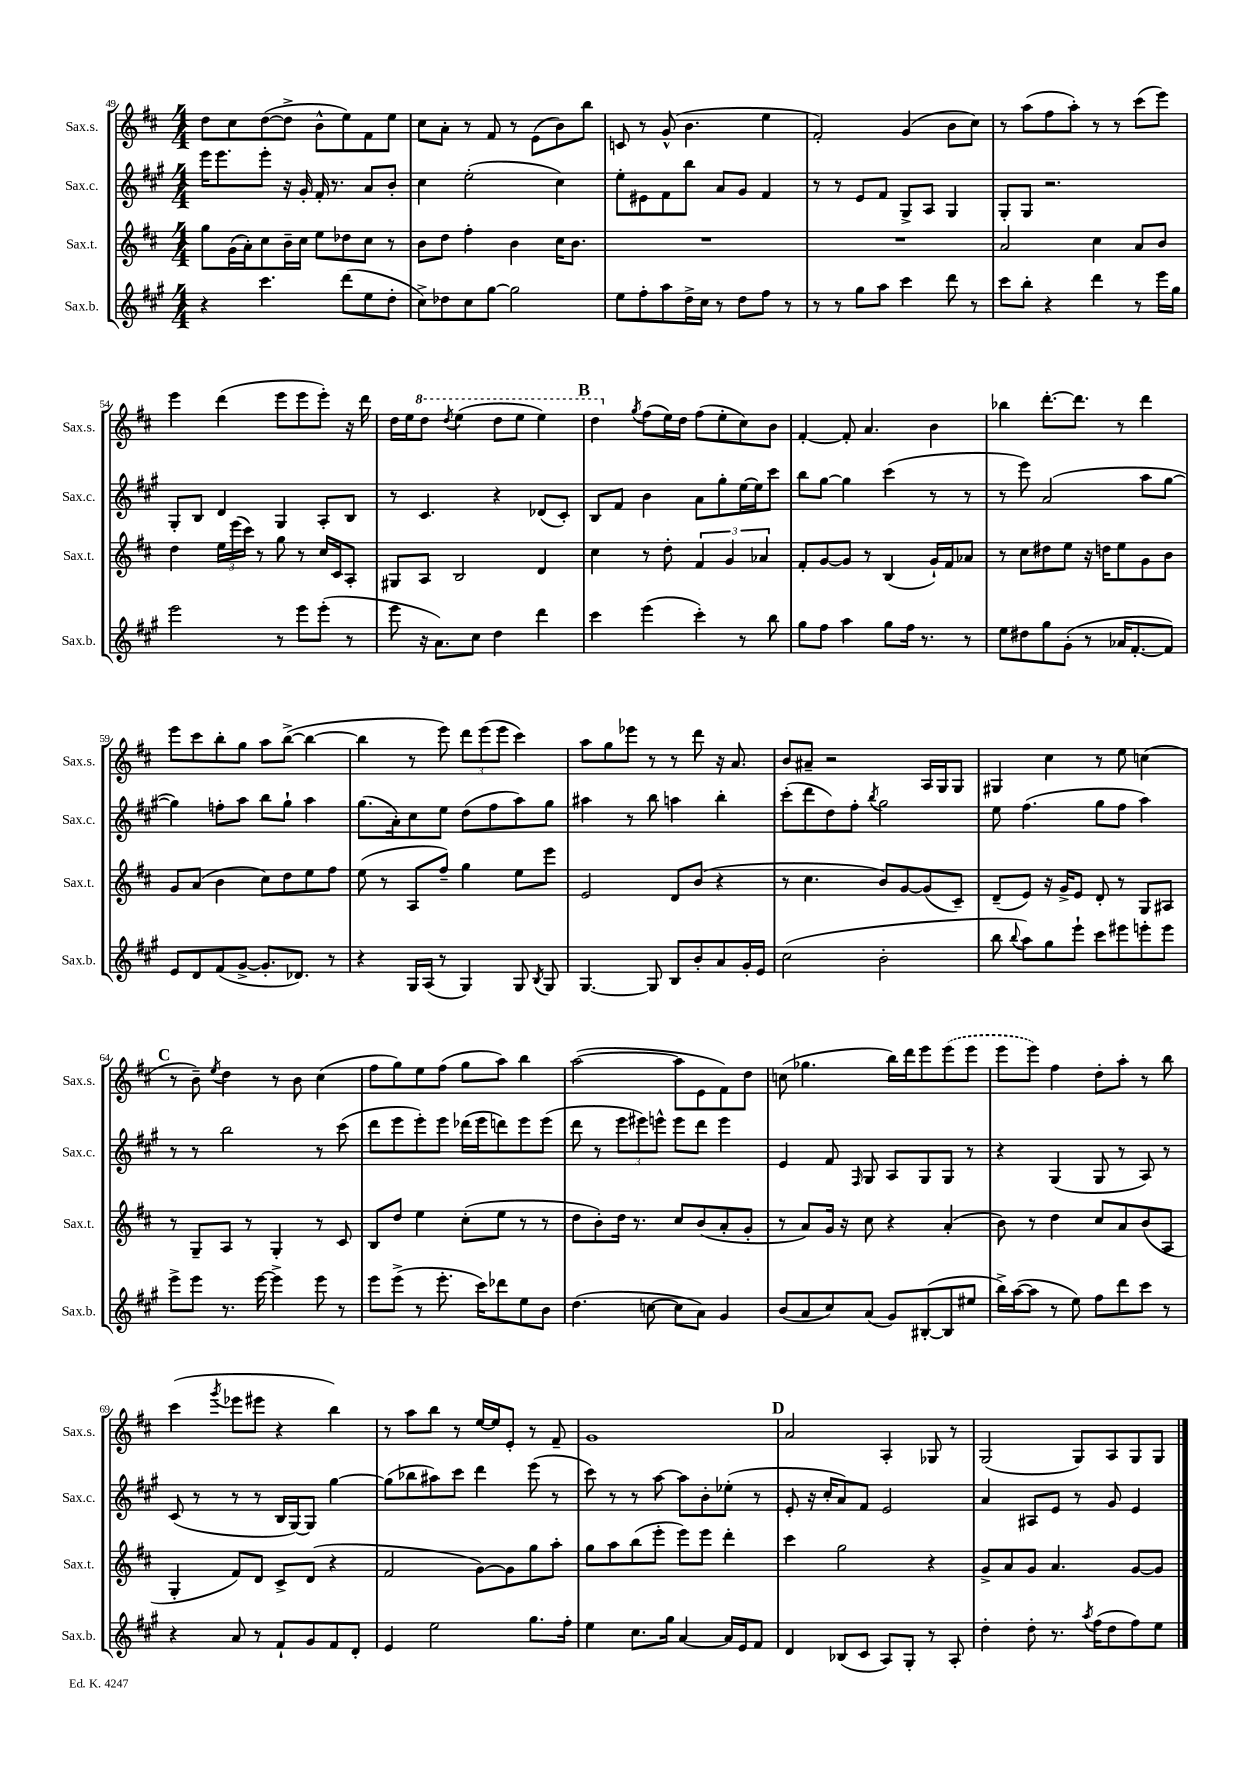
<<
\new StaffGroup <<
\new Staff = "s0" \with { instrumentName = "Sax.s." shortInstrumentName = "Sax.s." } {
    \clef treble \key d \major \numericTimeSignature \time 4/4
    \autoBeamOff d''8[ cis''8 d''8~( d''8]-> b'8[-^ e''8) fis'8 e''8] |
    cis''8[ a'8]-. r8 fis'8 r8 e'8[( b'8) b''8] |
    c'8 r8 g'8-^( b'4. e''4 |
    fis'2-.) g'4( b'8[ cis''8]) |
    r8 a''8[( fis''8 a''8]-.) r8 r8 cis'''8[( e'''8]) |
    e'''4 d'''4( e'''8[ e'''8 e'''8]-.) r16 d'''16 |
    d''16[ e''16 \ottava #1 d'''8] \acciaccatura { d'''8 } e'''4( d'''8[ e'''8] e'''4) |
    \mark \markup { \bold "B" } d'''4 \ottava #0 \acciaccatura { g''8 } fis''8[( e''16) d''16] fis''8[( e''8-. cis''8) b'8] |
    fis'4~-. fis'8-. a'4. b'4 |
    bes''4 d'''8.[~-. d'''8.] r8 d'''4 |
    e'''8[ cis'''8 b''8-. g''8] a''8[ b''8]~->( b''4~ |
    b''4 r8 e'''8) \tuplet 3/2 { d'''8[ e'''8( e'''8] } cis'''4) |
    a''8[ g''8 ees'''8] r8 r8 d'''8 r16 a'8. |
    b'8[ ais'8]-- r2 a16[ g16 g8] |
    gis4 cis''4 r8 e''8 c''4( |
    \mark \markup { \bold "C" } r8 b'8--) \acciaccatura { e''8 } d''4 r8 b'8 cis''4( |
    fis''8[ g''8) e''8 fis''8]( g''8[ a''8]) b''4 |
    a''2~( a''8[ e'8 fis'8) d''8] |
    c''8( ges''4. b''16[) d'''16 e'''8 \once \slurDashed e'''8( e'''8] |
    e'''8[ e'''8]) fis''4 d''8[-. a''8]-. r8 b''8 |
    cis'''4( \acciaccatura { g'''8 } ees'''8[ eis'''8] r4 b''4) |
    r8 a''8[ b''8] r8 e''16[~ e''16 e'8]-. r8 fis'8-- |
    g'1 |
    \mark \markup { \bold "D" } a'2 a4-. ges8 r8 |
    g2( g8[) a8 g8 g8] \bar "|." |
}
\new Staff = "s1" \with { instrumentName = "Sax.c." shortInstrumentName = "Sax.c." } {
    \clef treble \key a \major \numericTimeSignature \time 4/4
    \autoBeamOff e'''16[ e'''8. e'''8]-. r16 gis'16-. fis'16-. r8. a'8[ b'8]-. |
    cis''4 e''2-.( cis''4) |
    e''8[-. eis'8 fis'8 b''8] a'8[ gis'8] fis'4 |
    r8 r8 e'8[ fis'8] gis8[-> a8] gis4 |
    gis8[-. gis8] r2. |
    gis8[-. b8] d'4 gis4 a8[-. b8] |
    r8 cis'4. r4 des'8[( cis'8]-.) |
    \mark \markup { \bold "B" } b8[ fis'8] b'4 a'8[ gis''8-. e''16~ e''16 cis'''8] |
    b''8[ gis''8]~ gis''4 cis'''4( r8 r8 |
    r8 e'''8) a'2( a''8[ gis''8]~ |
    gis''4) f''8[-. a''8] b''8[ gis''8]-! a''4 |
    gis''8.[( a'16-.) cis''8 e''8] d''8[( fis''8 a''8) gis''8] |
    ais''4 r8 b''8 a''4 b''4-. |
    cis'''8[-.( d'''8 d''8) fis''8]-. \acciaccatura { b''8 } gis''2 |
    e''8 fis''4.( gis''8[ fis''8] a''4) |
    \mark \markup { \bold "C" } r8 r8 b''2 r8 cis'''8( |
    d'''8[ e'''8 e'''8-.) e'''8] des'''16[( e'''16 d'''8) e'''8 e'''8]( |
    d'''8 r8 \tuplet 3/2 { e'''8[ eis'''8) e'''8]-^ } e'''8[ d'''8] e'''4 |
    e'4 fis'8 \grace { fis16 } gis8 a8[ gis8 gis8] r8 |
    r4 gis4( gis8 r8 a8) r8 |
    cis'8( r8 r8 r8 b16[ gis16~) gis8] gis''4~ |
    gis''8[( bes''8 ais''8) cis'''8] d'''4 e'''8( r8 |
    cis'''8) r8 r8 a''8~ a''8[ b'8-. ees''8]-.( r8 |
    \mark \markup { \bold "D" } e'8-. r16 cis''16[-. a'8) fis'8] e'2 |
    a'4 ais8[ e'8] r8 gis'8 e'4 \bar "|." |
}
\new Staff = "s2" \with { instrumentName = "Sax.t." shortInstrumentName = "Sax.t." } {
    \clef treble \key d \major \numericTimeSignature \time 4/4
    \autoBeamOff g''8[ g'16( a'16-.) cis''8 b'16-- cis''16] e''8[ des''8 cis''8] r8 |
    b'8[ d''8] fis''4-. b'4 cis''16[ b'8.] |
    R1 |
    R1 |
    a'2 cis''4 a'8[ b'8] |
    d''4 \tuplet 3/2 { e''16[ e'''16( cis'''16]) } r8 g''8 r8 cis''16[ cis'16 a8]-. |
    gis8[ a8] b2 d'4 |
    \mark \markup { \bold "B" } cis''4 r8 d''8-. \tuplet 3/2 { fis'4 g'4 aes'4 } |
    fis'8[-. g'8~ g'8] r8 b4( g'16[-!) fis'16 aes'8] |
    r8 cis''8[ dis''8 e''8] r16 d''16[ e''8 g'8 b'8] |
    g'8[ a'8]( b'4 cis''8[) d''8 e''8 fis''8] |
    e''8( r8 a8[ fis''8]--) g''4 e''8[ e'''8] |
    e'2 d'8[ b'8]( r4 |
    r8 cis''4. b'8[) g'8~ g'8( cis'8]--) |
    d'8[--( e'8]) r16 g'16[-> e'8] d'8-. r8 g8[ ais8] |
    \mark \markup { \bold "C" } r8 g8[-- a8] r8 g4-. r8 cis'8 |
    b8[ d''8] e''4 cis''8[-.( e''8] r8 r8 |
    d''8[ b'8-.) d''16] r8. cis''8[ b'8( a'8-. g'8]-. |
    r8 a'8[) g'16] r16 cis''8 r4 a'4-.( |
    b'8) r8 d''4 cis''8[ a'8 b'8( a8] |
    g4-. fis'8[) d'8] cis'8[-> d'8]( r4 |
    fis'2 g'8[~) g'8 g''8 a''8]-. |
    g''8[ a''8 b''8( e'''8]-. e'''8[) e'''8] d'''4-. |
    \mark \markup { \bold "D" } cis'''4 g''2 r4 |
    g'8[-> a'8 g'8] a'4. g'8[~ g'8] \bar "|." |
}
\new Staff = "s3" \with { instrumentName = "Sax.b." shortInstrumentName = "Sax.b." } {
    \clef treble \key a \major \numericTimeSignature \time 4/4
    \autoBeamOff r4 cis'''4. d'''8[( e''8 d''8]-. |
    cis''8[->) des''8 cis''8 gis''8]~ gis''2 |
    e''8[ fis''8-. a''8 d''16-> cis''16] r8 d''8[ fis''8] r8 |
    r8 r8 gis''8[ a''8] cis'''4 d'''8 r8 |
    cis'''8[ b''8]-. r4 d'''4 r8 e'''16[ gis''16] |
    e'''2 r8 e'''8[ e'''8]-.( r8 |
    e'''8 r16 a'8.[) cis''8] d''4 d'''4 |
    \mark \markup { \bold "B" } cis'''4 e'''4( cis'''4-.) r8 b''8 |
    gis''8[ fis''8] a''4 gis''8[ fis''16] r8. r8 |
    e''8[ dis''8 gis''8 gis'8]-.( r8 aes'16[ fis'8.~-. fis'8]) |
    e'8[ d'8 fis'8( gis'8]~-> gis'8.[-. des'8.]) r8 |
    r4 gis16[ a16]( r8 gis4) gis8 \acciaccatura { b8 } gis8 |
    gis4.~ gis8 b8[ b'8-. a'8 gis'16-. e'16] |
    cis''2( b'2-. |
    b''8 \appoggiatura { b''8 } a''8[) gis''8 e'''8]-! cis'''8[ eis'''8 e'''8-. e'''8] |
    \mark \markup { \bold "C" } e'''8[-> e'''8] r8. e'''16~ e'''4-> e'''8 r8 |
    e'''8[ e'''8]->( r8 e'''8.-. cis'''16[) des'''8 e''8 b'8] |
    d''4.( c''8~ c''8[ a'8]) gis'4 |
    b'8[( a'8 cis''8) a'8]( gis'8[) bis8~-.( bis8 eis''8] |
    b''16[->) a''16~( a''8] r8 e''8) fis''8[ d'''8 cis'''8] r8 |
    r4 a'8 r8 fis'8[-! gis'8 fis'8 d'8]-. |
    e'4 e''2 gis''8.[ fis''16]-. |
    e''4 cis''8.[ gis''16] a'4~ a'16[ e'16 fis'8] |
    \mark \markup { \bold "D" } d'4 bes8[( cis'8] a8[) gis8]-. r8 a8-. |
    d''4-. d''8-. r8. \acciaccatura { a''8 } fis''16[( d''8 fis''8) e''8] \bar "|." |
}
>>
>>
\layout { \context { \Score currentBarNumber = #49 } }
